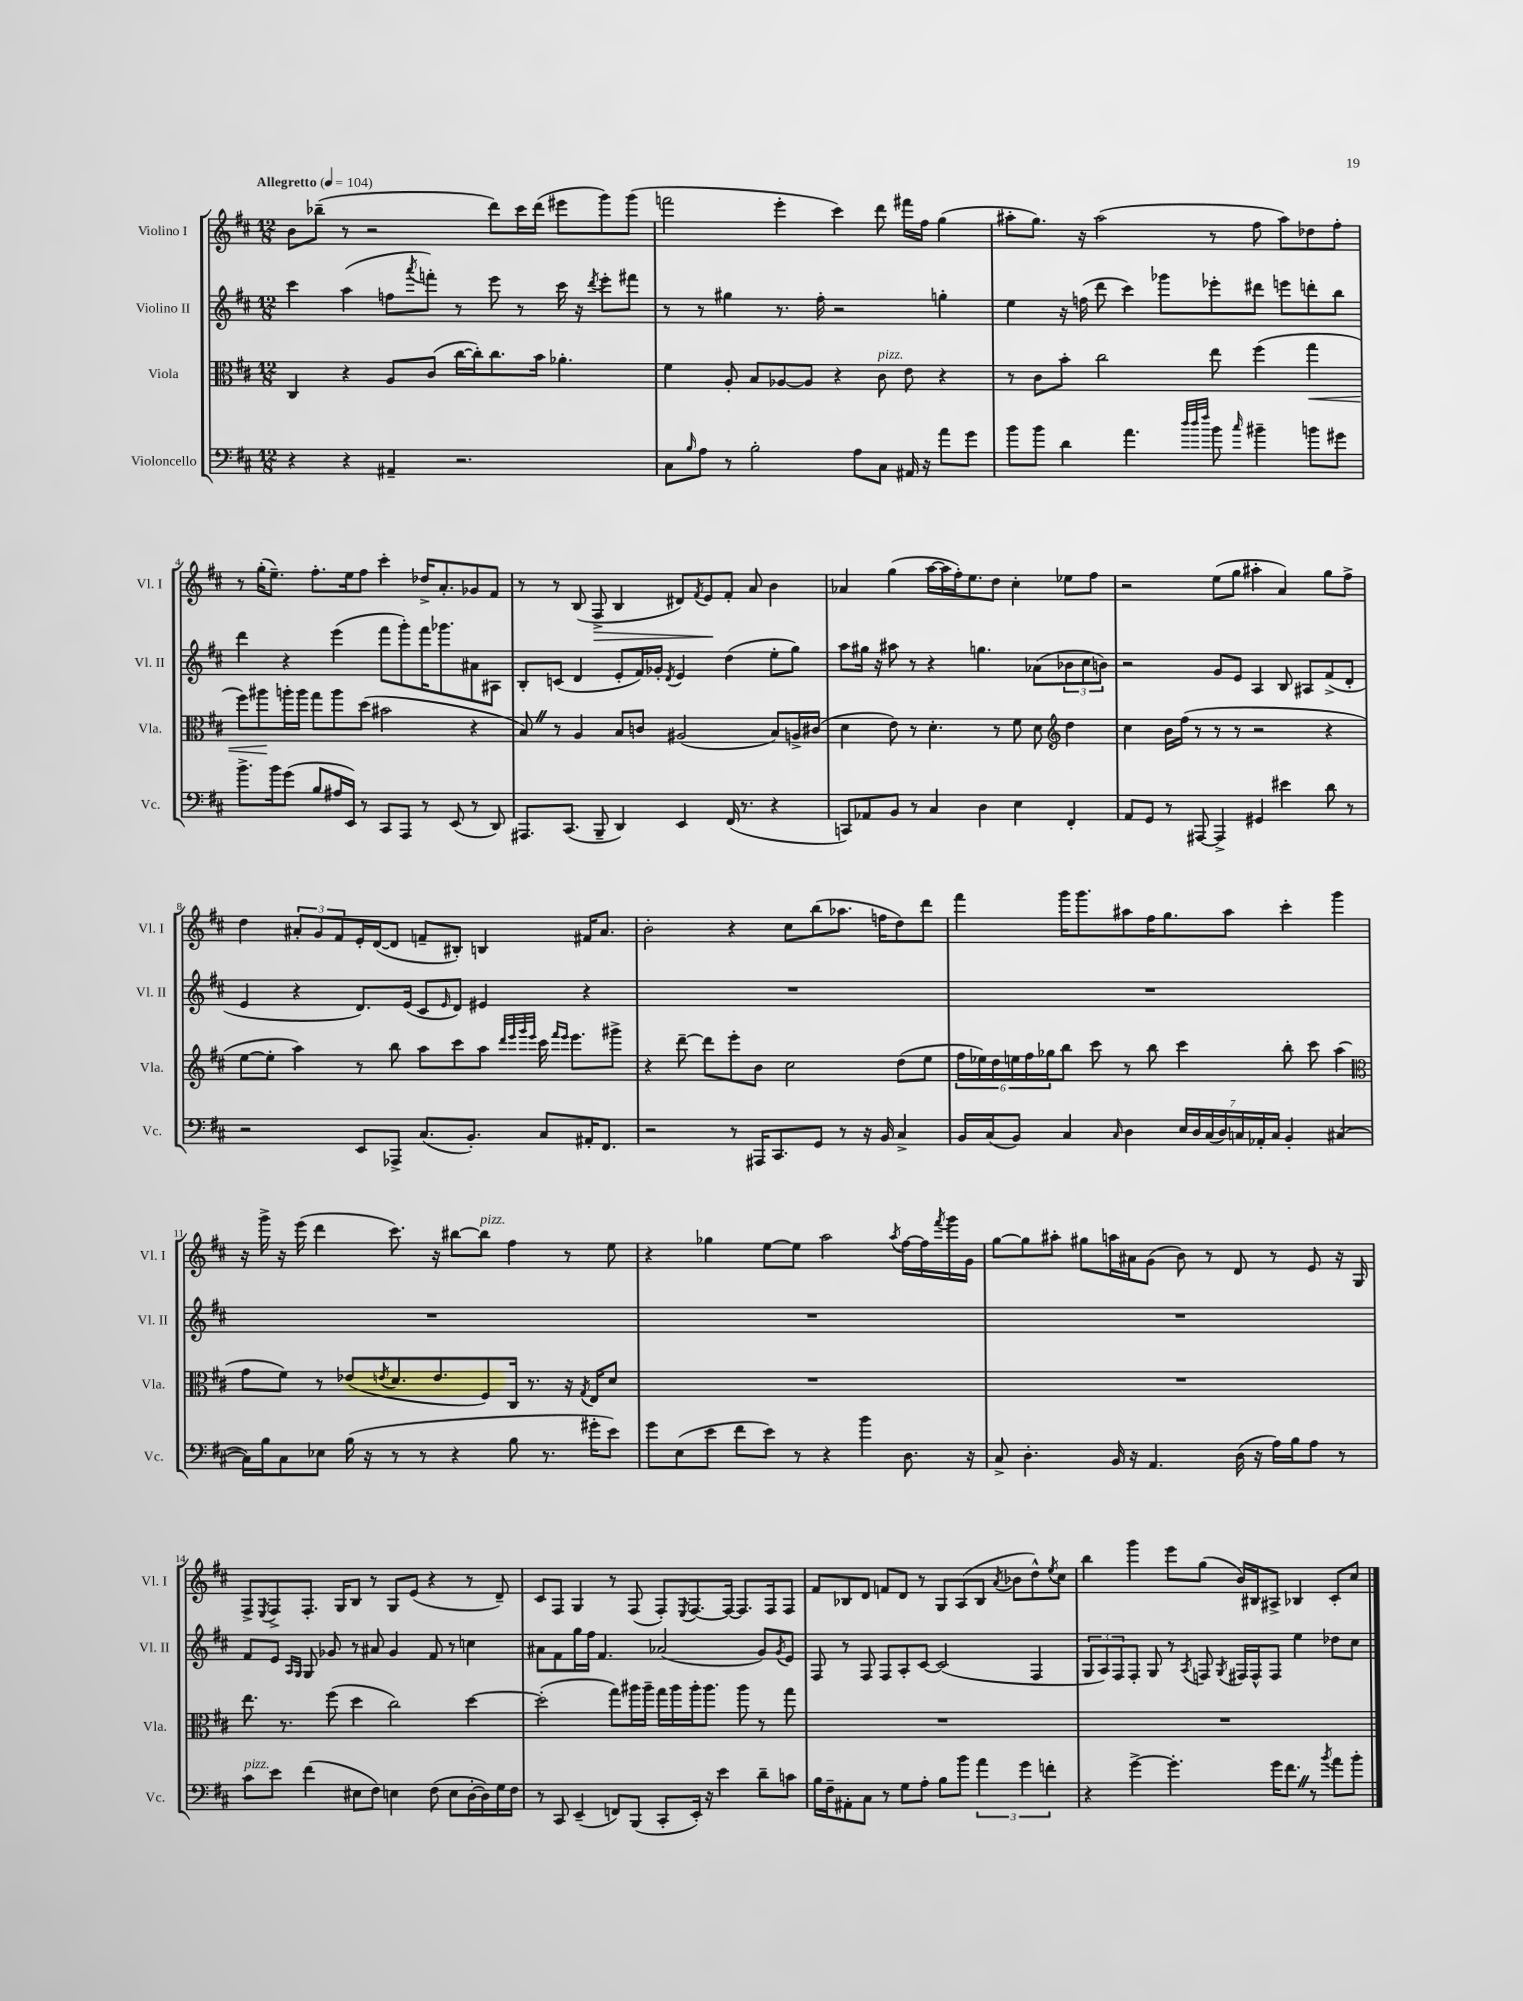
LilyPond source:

<<
\new StaffGroup <<
\new Staff = "s0" \with { instrumentName = "Violino I" shortInstrumentName = "Vl. I" } {
    \clef treble \key d \major \numericTimeSignature \time 12/8 \tempo "Allegretto" 4 = 104
    b'8 bes''8--( r8 r2 d'''8) cis'''16 d'''16( eis'''8 g'''8) g'''8( |
    f'''2 e'''4-. cis'''4) d'''8 fis'''16 fis''16 g''4( |
    ais''8-. g''8.) r16 ais''2( r8 fis''8 ais''8) des''8 fis''8-. |
    r8 g''16-.( e''8.--) fis''8.-. e''16 fis''8 cis'''4-. des''16-> a'8.-. ges'8 fis'8 |
    r8 r8 b8( fis8->\> b4 dis'8) \acciaccatura { fis'8 } e'8\! fis'8-. a'8 b'4 |
    aes'4 g''4( a''16~ a''16 fis''16-.) e''8. d''8 cis''4-. ees''8 fis''8 |
    r2 e''8( g''8 ais''4-. a'4) g''8 fis''8-> |
    d''4 \tuplet 3/2 { ais'8-. g'8 fis'8 } e'16-. d'16~( d'8 f'8-- bis8-.) b4 fis'16 ais'8. |
    b'2-. r4 cis''8 b''8( aes''8. f''16 d''8) d'''8 |
    fis'''4 g'''16 g'''8. ais''8 fis''16 g''8. ais''8 cis'''4-. g'''4 |
    r16 g'''16-> r16 e'''16( d'''4 cis'''8.) r16 bis''8~ bis''8^\markup { \italic "pizz." } fis''4 r8 e''8 |
    r4 ges''4 e''8~ e''8 a''2 \acciaccatura { a''8 } fis''16~ fis''16 \acciaccatura { fis'''8 } g'''16 g'16 |
    g''8~ g''8 ais''8-. gis''8 a''16 ais'16 g'8( b'8) r8 d'8 r8 e'8 r16 g16 |
    fis8-> \acciaccatura { e8 } fis8-> fis8.-. g16 b8 r8 g8 e'8( r4 r8 d'8--) |
    cis'8 fis8 g4 r8 fis8( fis8-.) \acciaccatura { e8 } fis8.~ fis16~ fis8. fis16 fis8 |
    fis'8 bes8 d'8 f'8 d'8 r8 g8 a8( bes8 \acciaccatura { a'8 } bes'8 d''8-^) \acciaccatura { e''8 } cis''8 |
    b''4 g'''4 e'''8 g''8( b'16) bis16 ais8-> bes4 cis'8-. cis''8 \bar "|." |
}
\new Staff = "s1" \with { instrumentName = "Violino II" shortInstrumentName = "Vl. II" } {
    \clef treble \key d \major \numericTimeSignature \time 12/8
    cis'''4 a''4( f''8 \acciaccatura { a'''8 } f'''8-.) r8 e'''8 r8 cis'''16 r16 \acciaccatura { d'''8 } e'''8-. fis'''8 |
    r8 r8 gis''4 r8. fis''16-. r2 g''4-. |
    e''4 r16 f''16( d'''8 cis'''4) ges'''8 ees'''8-. dis'''8 e'''8 d'''8-. b''8 |
    d'''4 r4 e'''4( fis'''8 g'''8-.) fis'''16 ges'''8. ais'8 ais8 |
    b8-. c'8( d'4 e'8-. fis'16) ges'16-. \acciaccatura { d'8 } e'4 d''4( e''8-. g''8) |
    a''8 gis''16 r16 ais''8 r8 r4 g''4. aes'8( \tuplet 3/2 { bes'8 cis''8 b'8) } |
    r2 g'8 e'8 a4 b8 ais8 fis'8->( d'8-. |
    e'4 r4 d'8.) e'16( cis'8 \grace { e'16 } d'8) eis'4 r4 |
    R1. |
    R1. |
    R1. |
    R1. |
    R1. |
    fis'8 e'8 \grace { a16 g16 } g8 ges'8 r8 ais'8 ges'4 fis'8 r8 c''4 |
    ais'8 fis'8 g''16 fis''16 fis'4. aes'2( g'8) \acciaccatura { g'8 } e'8 |
    fis8 r8 fis8 fis8 a8-. cis'8~ cis'2( fis4 |
    \tuplet 3/2 { g8 a8) fis8 } fis8-. g8 r8 \acciaccatura { a8 } f8 \acciaccatura { g8 } fis16 fis16-^ fis8 e''4 des''8 cis''8 \bar "|." |
}
\new Staff = "s2" \with { instrumentName = "Viola" shortInstrumentName = "Vla." } {
    \clef alto \key d \major \numericTimeSignature \time 12/8
    cis4 r4 a8 cis'8( cis''16~ cis''16-.) cis''8. b'16 aes'4.-. |
    fis'4 a8-. b8 aes8~ aes8 r4 cis'8^\markup { \italic "pizz." } e'8 r4 |
    r8 cis'8 b'8-. cis''2 e''8 fis''4( g''4\< |
    fis''8) ais''8\! a''16-. a''16 g''8 a''8 d''8( bis'2 r4 |
    b8) \once \override BreathingSign.text = \markup { \musicglyph "scripts.caesura.straight" } \breathe r8 a4 b8 c'8 ais2( b8) a16-> cis'16( |
    d'4 e'8) r8 d'4.-. r8 fis'8 d'8 \clef treble d''4 |
    cis''4 b'16 fis''16( r8 r8 r8 r2 r4 |
    e''8~ e''8-. a''4) r8 b''8 a''8 cis'''8 a''8 \grace { d'''32 e'''32 g'''32 e'''32 } cis'''16 \grace { fis'''16 e'''16 } e'''8. gis'''8-> |
    r4 d'''8~-- d'''8 e'''8-. b'8 cis''2 d''8( e''8 |
    \tuplet 6/4 { fis''16 ees''16) d''16 e''16 fis''16 ges''16 } b''8 cis'''8 r8 b''8 cis'''4 b''8-. cis'''8 a''4( |
    \clef alto g'8 fis'8) r8 ees'8( \acciaccatura { e'8 } d'8. e'8. fis8) cis16 r8. r16 \acciaccatura { g8 } e16 d'8 |
    R1. |
    R1. |
    e''8. r8. fis''8( d''4 cis''2) d''4~ |
    d''2-.( g''8) ais''16 ais''16-- g''16 ais''16 ais''16-. ais''8. ais''8 r8 g''8 |
    R1. |
    R1. \bar "|." |
}
\new Staff = "s3" \with { instrumentName = "Violoncello" shortInstrumentName = "Vc." } {
    \clef bass \key d \major \numericTimeSignature \time 12/8
    r4 r4 ais,4-- r2. |
    cis8 \grace { b16 } a8 r8 b2-. a8 cis8 ais,16 r16 a'8 g'8 |
    b'8 b'8 d'4 a'4. \grace { d''32 d''32 fis''32 } b'8 \grace { cis''16 } bis'4-- b'8 gis'8 |
    b'8.-> b'16 g'8( b8 ais16 e,16) r8 cis,8 a,,8 r8 e,8( r8 d,8) |
    ais,,8. cis,8.( b,,8-- d,4) e,4 fis,16( r8. r4 |
    c,8) aes,8 b,8 r8 cis4 d4 e4 fis,4-. |
    a,8 g,8 r8 ais,,8~ ais,,4-> gis,4 eis'4 d'8 r8 |
    r2 e,8 aes,,8-> cis8.( b,8.-.) cis8 ais,16-. fis,8. |
    r2 r8 ais,,16 cis,8. g,8 r8 r16 b,16 cis4-> |
    b,16 cis16( b,8) cis4 \grace { cis16 } d4 \tuplet 7/4 { e16 d16 cis16( d16) c16 aes,16-. c16 } b,4-. cis4~( |
    cis16) b16 cis8 ees8 b16( r16 r8 r8 r4 b8 r8. gis'16-. e'8) |
    g'8 e8( e'8 fis'8 e'8) r8 r4 b'4 d8. r16 |
    cis8-> d4.-. b,16 r16 a,4. d16( r16 a16) b16 a8 r8 |
    cis'8^\markup { \italic "pizz." } e'8 fis'4( eis8 fis8) e4 fis8( e8 d16~-. d16) g16 fis16 |
    r8 cis,8 e,4--( f,8) b,,8( cis,8-. e,16-.) r16 e'4 d'8-- c'8 |
    b16 fis16-- ais,8-. cis8 r8 g8 a8-. b8 b'8 \tuplet 3/2 { a'4 g'4 f'4-. } |
    r4 g'4~-> g'4.-. g'16 fis'8. \once \override BreathingSign.text = \markup { \musicglyph "scripts.caesura.straight" } \breathe r8 \acciaccatura { b'8 } a'8 b'8-. \bar "|." |
}
>>
>>
